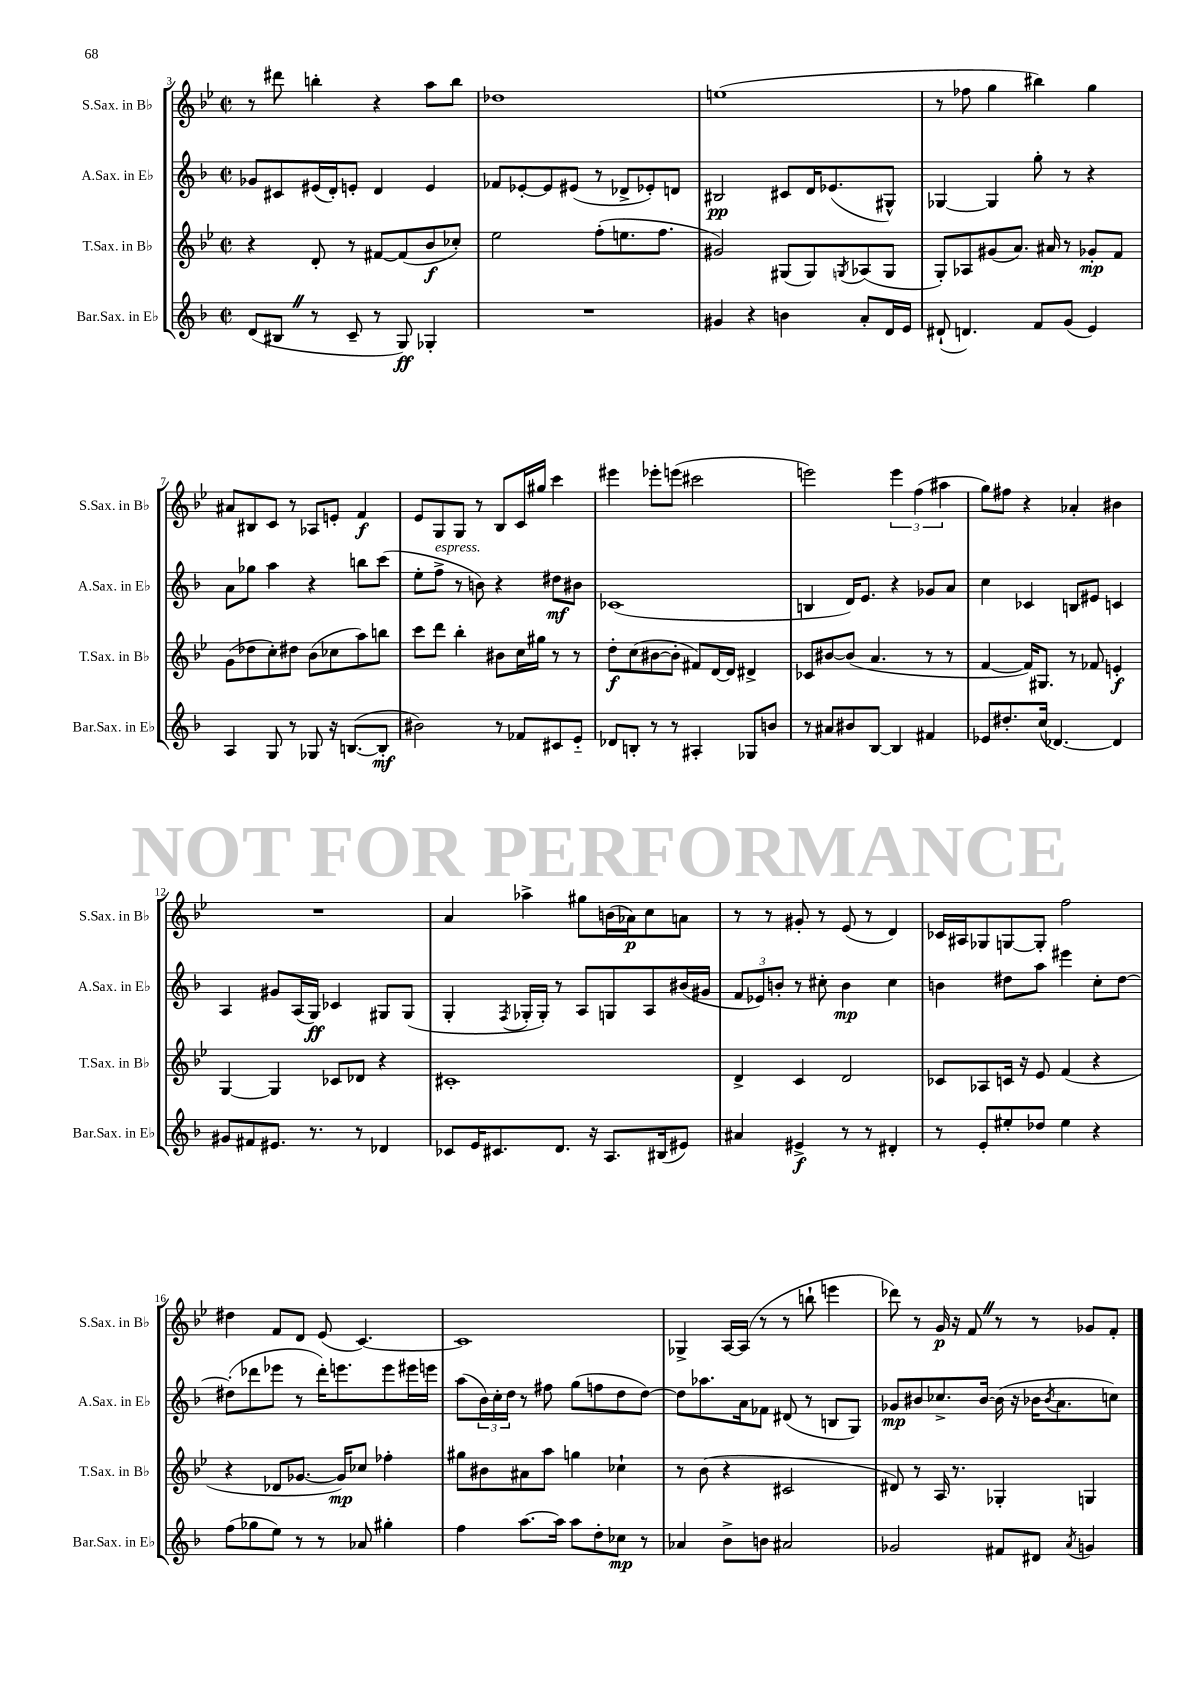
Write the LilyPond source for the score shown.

<<
\new StaffGroup <<
\new Staff = "s0" \with { instrumentName = "S.Sax. in Bb" shortInstrumentName = "S.Sax. in Bb" } {
    \clef treble \key bes \major \defaultTimeSignature \time 2/2
    r8 dis'''8 b''4-. r4 a''8 b''8 |
    des''1 |
    e''1( |
    r8 fes''8 g''4 bis''4) g''4 |
    ais'8 bis8 c'8 r8 aes8 e'8-. f'4\f |
    ees'8 g8 g8 r8 bes8 c'16 gis''16 c'''4 |
    eis'''4 ees'''8-. e'''8( cis'''2 |
    e'''2) \tuplet 3/2 { e'''4 f''4( ais''4 } |
    g''8) fis''8 r4 aes'4-. bis'4 |
    R1 |
    a'4 aes''4-> gis''8 b'16( aes'16\p) c''8 a'8 |
    r8 r8 gis'8-. r8 ees'8( r8 d'4) |
    ces'16 ais16 ges8 g8~ g8-. f''2 |
    dis''4 f'8 d'8 ees'8( c'4.~) |
    c'1 |
    ges4-> a16~ a16( r8 r8 b''8-! e'''4 |
    des'''8) r8 g'16\p r16 f'8 \once \override BreathingSign.text = \markup { \musicglyph "scripts.caesura.straight" } \breathe r8 r8 ges'8 f'8-. \bar "|." |
}
\new Staff = "s1" \with { instrumentName = "A.Sax. in Eb" shortInstrumentName = "A.Sax. in Eb" } {
    \clef treble \key f \major \defaultTimeSignature \time 2/2
    ges'8 cis'8 eis'16( d'16-.) e'8-. d'4 e'4 |
    fes'8 ees'8~-. ees'8 eis'8( r8 des'8-> ees'8-.) d'8 |
    bis2\pp cis'8 d'16 ees'8.( gis8-^) |
    ges4~ ges4 g''8-. r8 r4 |
    a'8 ges''8 a''4 r4 b''8 c'''8( |
    e''8-. f''8->^\markup { \italic "espress." } r8 b'8) r4 dis''8\mf bis'8 |
    ces'1( |
    b4 d'16) e'8. r4 ges'8 a'8 |
    c''4 ces'4 b8 eis'8 c'4 |
    a4 gis'8 a16( g16\ff) ces'4 gis8 gis8( |
    g4-. \acciaccatura { f8 } ges16-. ges16-.) r8 a8 g8 a8 bis'16( gis'16 |
    \tuplet 3/2 { f'8 ees'8) b'8-. } r8 cis''8-. b'4\mp cis''4 |
    b'4 dis''8 a''8 eis'''4 c''8-. dis''8~ |
    dis''8-.( des'''8 ees'''8 r8 des'''16-.) e'''8. e'''8 eis'''16 e'''16 |
    a''8( \tuplet 3/2 { bes'16) c''16-. d''16 } r8 fis''8 g''8( f''8 d''8 d''8~) |
    d''8 aes''8. a'16 fes'8 dis'8( r8 b8 g8) |
    ges'8\mp bis'8 ces''8.-> bis'16~ bis'16( r16 bes'16 \acciaccatura { bes'8 } a'8. c''8) \bar "|." |
}
\new Staff = "s2" \with { instrumentName = "T.Sax. in Bb" shortInstrumentName = "T.Sax. in Bb" } {
    \clef treble \key bes \major \defaultTimeSignature \time 2/2
    r4 d'8-. r8 fis'8~ fis'8( bes'8\f ces''8-.) |
    ees''2 f''8-.( e''8. f''8. |
    gis'2) gis8( gis8) \acciaccatura { g8 } aes8( g8 |
    g8-.) aes8 gis'8( a'8.) ais'16 r8 ges'8-.\mp f'8 |
    g'8( des''8 c''8-.) dis''8 bes'8( ces''8 a''8) b''8 |
    c'''8 d'''8 bes''4-. bis'8 c''16 gis''16 r8 r8 |
    d''8-.\f c''8( bis'8~ bis'8-. fis'8) d'16~ d'16 dis'4-> |
    ces'8 bis'8~ bis'8( a'4. r8 r8 |
    f'4~ f'16) gis8. r8 fes'8 e'4-.\f |
    g4~ g4 ces'8 des'8 r4 |
    cis'1-. |
    d'4-> c'4 d'2 |
    ces'8 aes8 c'16 r16 ees'8 f'4( r4 |
    r4 des'8 ges'8.~ ges'16\mp) ces''8 fes''4-. |
    gis''8 bis'8 ais'8 a''8 g''4 ces''4-! |
    r8 bes'8( r4 cis'2 |
    dis'8) r8 a16 r8. ges4-. g4 \bar "|." |
}
\new Staff = "s3" \with { instrumentName = "Bar.Sax. in Eb" shortInstrumentName = "Bar.Sax. in Eb" } {
    \clef treble \key f \major \defaultTimeSignature \time 2/2
    d'8( bis8 \once \override BreathingSign.text = \markup { \musicglyph "scripts.caesura.straight" } \breathe r8 c'8-- r8 g8\ff) ges4-. |
    R1 |
    gis'4 r4 b'4 a'8-. d'16 e'16 |
    dis'8-!( d'4.) f'8 g'8( e'4) |
    a4 g8 r8 ges8 r16 b8.~( b8-.\mf |
    bis'2) r8 fes'8 cis'8 e'8-_ |
    des'8 b8-. r8 r8 ais4-. ges8 b'8 |
    r8 ais'8 bis'8 bes8~ bes4 fis'4 |
    ees'8 dis''8.-. c''16( des'4.~) des'4 |
    gis'8 fis'8 eis'8. r8. r8 des'4 |
    ces'8 e'16 cis'8. d'8. r16 a8. bis16( eis'8) |
    ais'4 eis'4->\f r8 r8 dis'4-. |
    r8 e'8-. eis''8-. des''8 eis''4 r4 |
    f''8( ges''8 e''8) r8 r8 aes'8 gis''4-. |
    f''4 a''8.~ a''16 a''8 d''8-. ces''8\mp r8 |
    aes'4 bes'8-> b'8 ais'2 |
    ges'2 fis'8 dis'8 \acciaccatura { a'8 } g'4 \bar "|." |
}
>>
>>
\layout { \context { \Score currentBarNumber = #3 } }
